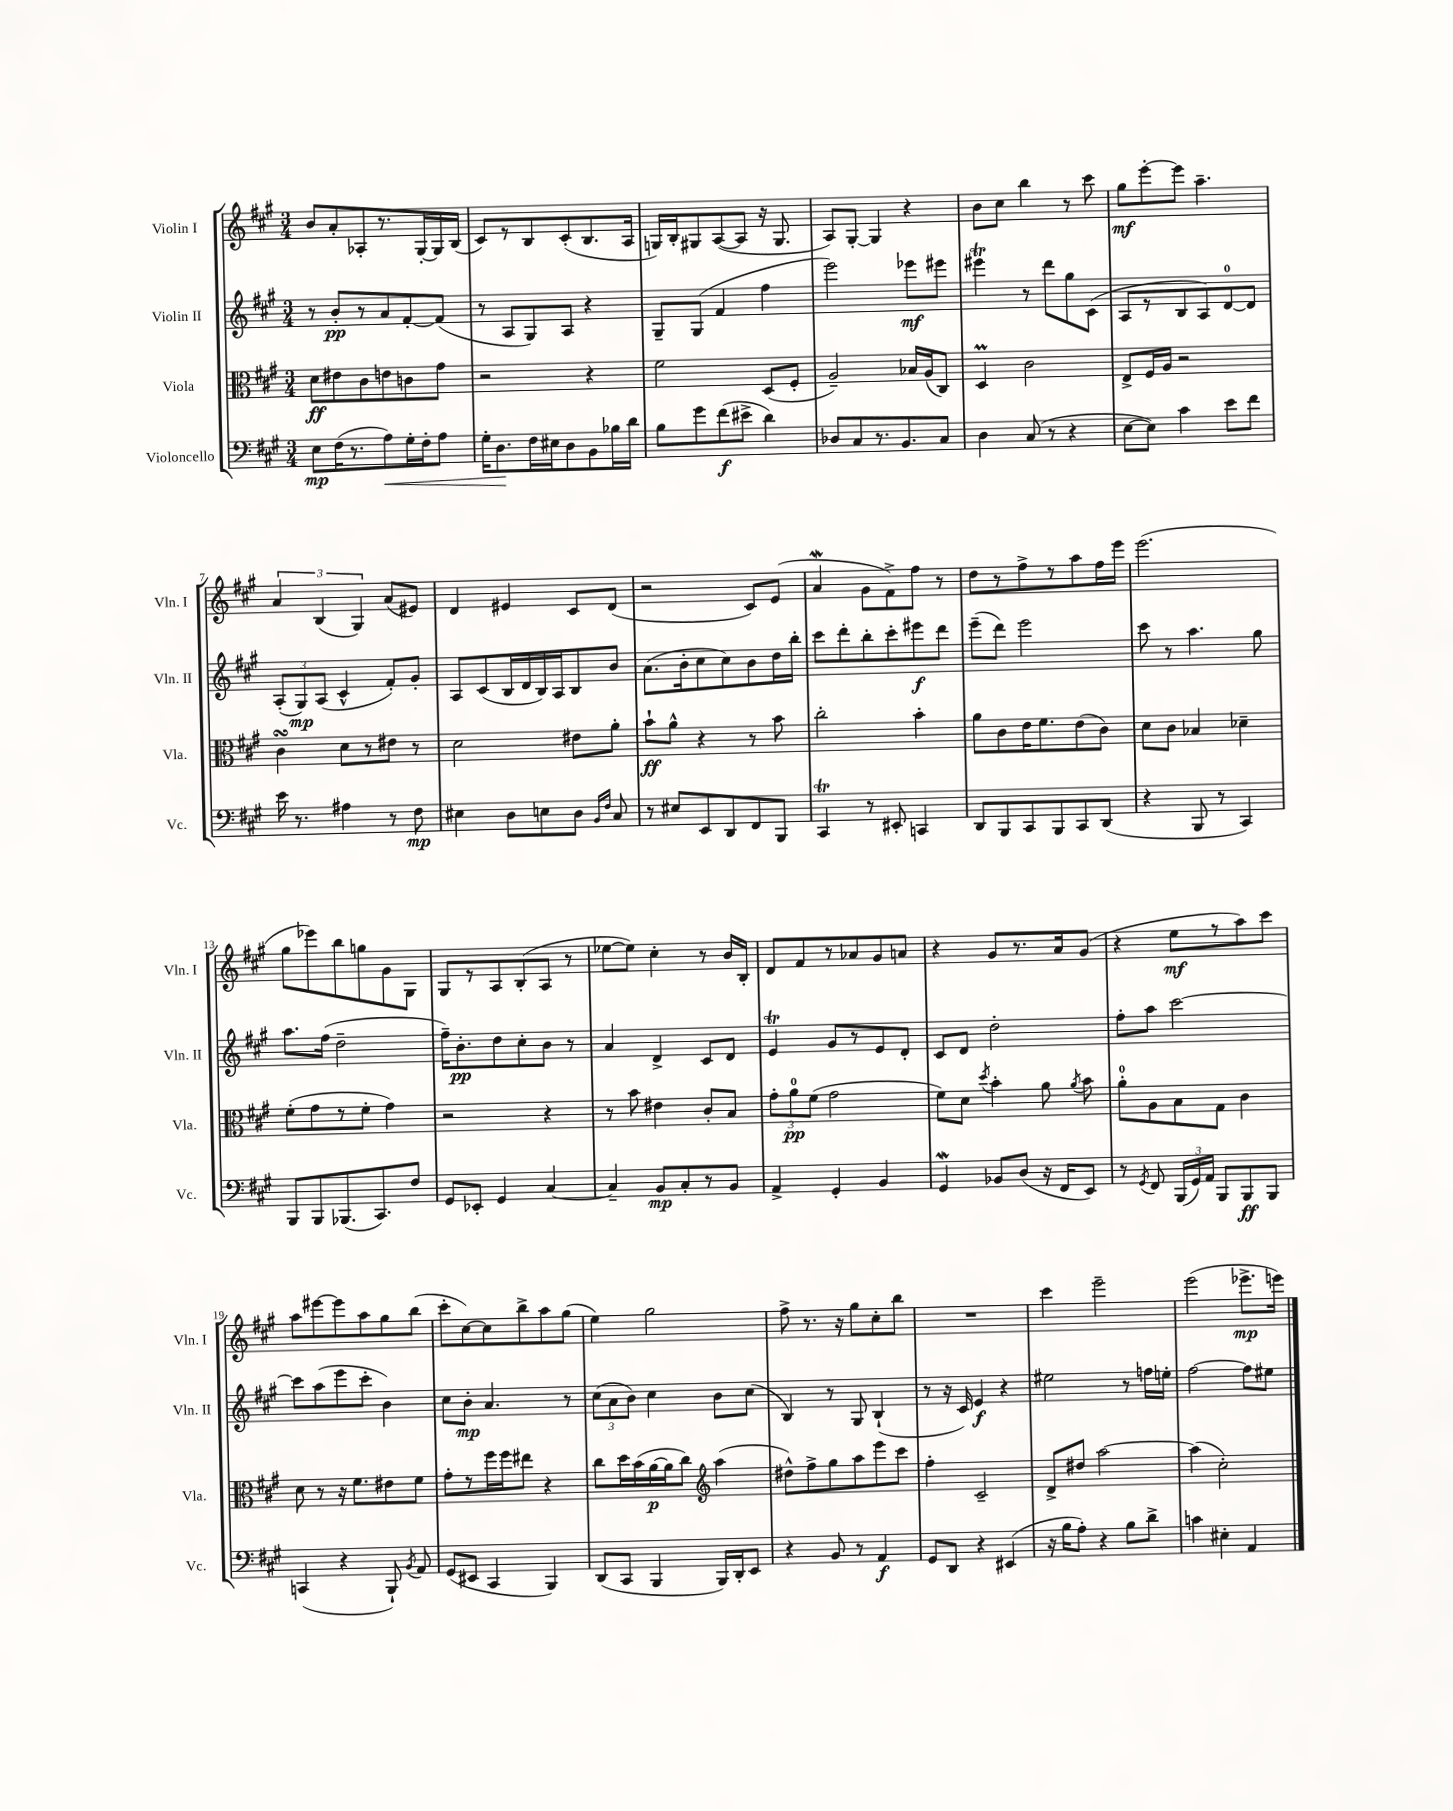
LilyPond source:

<<
\new StaffGroup <<
\new Staff = "s0" \with { instrumentName = "Violin I" shortInstrumentName = "Vln. I" } {
    \clef treble \key a \major \numericTimeSignature \time 3/4
    \autoBeamOff b'8[ a'8-. aes8-. r8. gis16~-. gis16 b16]( |
    cis'8[) r8 b8 cis'8-.( b8. a16] |
    g16[) b16-. gis8 a8~( a8] r16 gis8. |
    a8[) gis8]~-. gis4 r4 |
    b'8[ cis''8] b''4 r8 cis'''8 |
    gis''8[\mf e'''8~-. e'''8] a''4.-- |
    \tuplet 3/2 { a'4 b4( gis4) } a'8[( eis'8]) |
    d'4 eis'4 cis'8[ d'8]( |
    r2 cis'8[) e'8]( |
    a'4\mordent gis'8[ fis'8->) fis''8] r8 |
    d''8[ r8 fis''8-> r8 a''8 fis''16 e'''16] |
    e'''2.( |
    gis''8[ ees'''8) b''8 g''8 gis'8 gis8] |
    gis8[ r8 a8 b8-.( a8] r8 |
    ees''8[~ ees''8]) cis''4-. r8 b'16[ b16]-. |
    d'8[ fis'8 r8 aes'8 gis'8 a'8] |
    r4 gis'8[ r8. a'16 gis'8]( |
    r4 e''8[\mf r8 a''8) cis'''8] |
    a''8[ eis'''8~ eis'''8 a''8 gis''8 b''8]( |
    cis'''8[-. cis''8~) cis''8 b''8-> a''8 gis''8]( |
    e''4) gis''2 |
    fis''8-> r8. r16 gis''8[ cis''8-. b''8] |
    R2. |
    cis'''4 e'''2-- |
    e'''2( ees'''8.[->\mp e'''16]) \bar "|." |
}
\new Staff = "s1" \with { instrumentName = "Violin II" shortInstrumentName = "Vln. II" } {
    \clef treble \key a \major \numericTimeSignature \time 3/4
    \autoBeamOff r8 b'8[-.\pp r8 a'8 fis'8~-. fis'8]( |
    r8 a8[ gis8) a8] r4 |
    gis8[-- gis8]( fis'4 fis''4 |
    e'''2) ees'''8[\mf eis'''8] |
    eis'''4\trill r8 d'''8[ gis''8 cis'8]( |
    a8[ r8 b8 a8) d'8-0~ d'8] |
    \tuplet 3/2 { a8[-.( gis8\mp) a8]( } cis'4-^ fis'8[-.) gis'8]-. |
    a8[ cis'8( b16 d'16 b16) a16 b8 b'8] |
    a'8.[( b'16-. cis''8 cis''8) b'8 d''16 b''16]-. |
    cis'''8[ d'''8-. b''8-. cis'''8-. eis'''8\f d'''8] |
    e'''8[--( d'''8]) e'''2 |
    cis'''8 r8 a''4. gis''8 |
    a''8.[ fis''16]( d''2-- |
    fis''16[--) b'8.-.\pp d''8 cis''8-. b'8] r8 |
    a'4 d'4-> cis'8[ d'8] |
    e'4\trill gis'8[ r8 e'8 d'8]-. |
    cis'8[ d'8] d''2-. |
    fis''8[-. a''8] cis'''2~ |
    cis'''8[ a''8( e'''8 cis'''8]-. b'4) |
    cis''8[ b'8]-.\mp a'4. r8 |
    \tuplet 3/2 { cis''8[( a'8 b'8]) } cis''4 b'8[ cis''8]( |
    b4) r8 gis8 b4-!( |
    r8 r16 cis'16) e'4\f r4 |
    eis''2 r8 f''16[ e''16]-. |
    fis''2~ fis''8[ eis''8] \bar "|." |
}
\new Staff = "s2" \with { instrumentName = "Viola" shortInstrumentName = "Vla." } {
    \clef alto \key a \major \numericTimeSignature \time 3/4
    \autoBeamOff d'8[\ff eis'8 cis'8 e'8 c'8 gis'8] |
    r2 r4 |
    fis'2 d8[( fis8]-. |
    a2--) bes16[ a16( cis8]) |
    d4\prall cis'2 |
    e8[-> fis16 a16] r2 |
    cis'4\turn d'8[ r8 eis'8] r8 |
    d'2 eis'8[ a'8]-. |
    b'8[-!\ff a'8]-^ r4 r8 b'8 |
    cis''2-. b'4-. |
    a'8[ cis'8 e'16 fis'8. e'8( cis'8]) |
    d'8[ cis'8] bes4 des'4-- |
    fis'8[-.( gis'8 r8 fis'8]-. gis'4) |
    r2 r4 |
    r8 b'8 eis'4 cis'8[-. b8] |
    \tuplet 3/2 { gis'8[-. a'8-0\pp fis'8]( } gis'2 |
    fis'8[) d'8] \acciaccatura { d''8 } b'4-. a'8 \acciaccatura { a'8 } b'8 |
    a'8[-0-. a8 b8 gis8] cis'4 |
    d'8 r8 r16 fis'8.[ eis'8 fis'8] |
    gis'8[-. r8 fis''16 fis''16 eis''8] r4 |
    cis''8[ d''16 b'16( a'16~\p a'16 cis''8]) \clef treble a''4( |
    dis''8[-^) fis''8-> gis''8 a''8 e'''8 cis'''8] |
    fis''4-. cis'2-- |
    d'8[-> dis''8] a''2~ |
    a''4( cis''2-.) \bar "|." |
}
\new Staff = "s3" \with { instrumentName = "Violoncello" shortInstrumentName = "Vc." } {
    \clef bass \key a \major \numericTimeSignature \time 3/4
    \autoBeamOff e8[\mp fis16( r8. a8\<) gis16-. fis16-. a8] |
    gis16[-. d8.\! fis16 eis16 d8 b,8 bes16 d'16] |
    b8[ gis'8 fis'8\f( eis'8]-> d'4) |
    des8[ cis8 r8. b,8. cis8] |
    d4 cis8( r8 r4 |
    e8[~ e8]) cis'4 e'8[ fis'8] |
    e'16 r8. ais4 r8 fis8\mp |
    eis4 d8[ e8 d8] \grace { b,16[ fis16] } cis8 |
    r8 eis8[ e,8 d,8 fis,8 b,,8] |
    cis,4\trill r8 eis,8-. c,4 |
    d,8[ b,,8 cis,8 b,,8 cis,8 d,8]( |
    r4 b,,8 r8 cis,4) |
    b,,8[ b,,8 bes,,8.( cis,8.) fis8] |
    gis,8[ ees,8]-. gis,4 cis4~ |
    cis4-- b,8[\mp cis8-. r8 b,8] |
    a,4-> gis,4-. b,4 |
    gis,4\mordent bes,8[ d8]( r16 fis,16[ e,8]) |
    r8 \acciaccatura { gis,8 } fis,8 \tuplet 3/2 { b,,16[( gis,16) a,16] } b,,8[ b,,8\ff b,,8] |
    c,4( r4 b,,8-!) \acciaccatura { b,8 } a,8 |
    gis,8[( eis,8] cis,4 b,,4) |
    d,8[( cis,8] b,,4 b,,16[) d,16-. e,8] |
    r4 b,8 r8 a,4\f |
    gis,8[ d,8] r4 eis,4( |
    r16 b16[ a8]-.) r4 b8[ d'8]-> |
    c'4 eis4-. a,4 \bar "|." |
}
>>
>>
